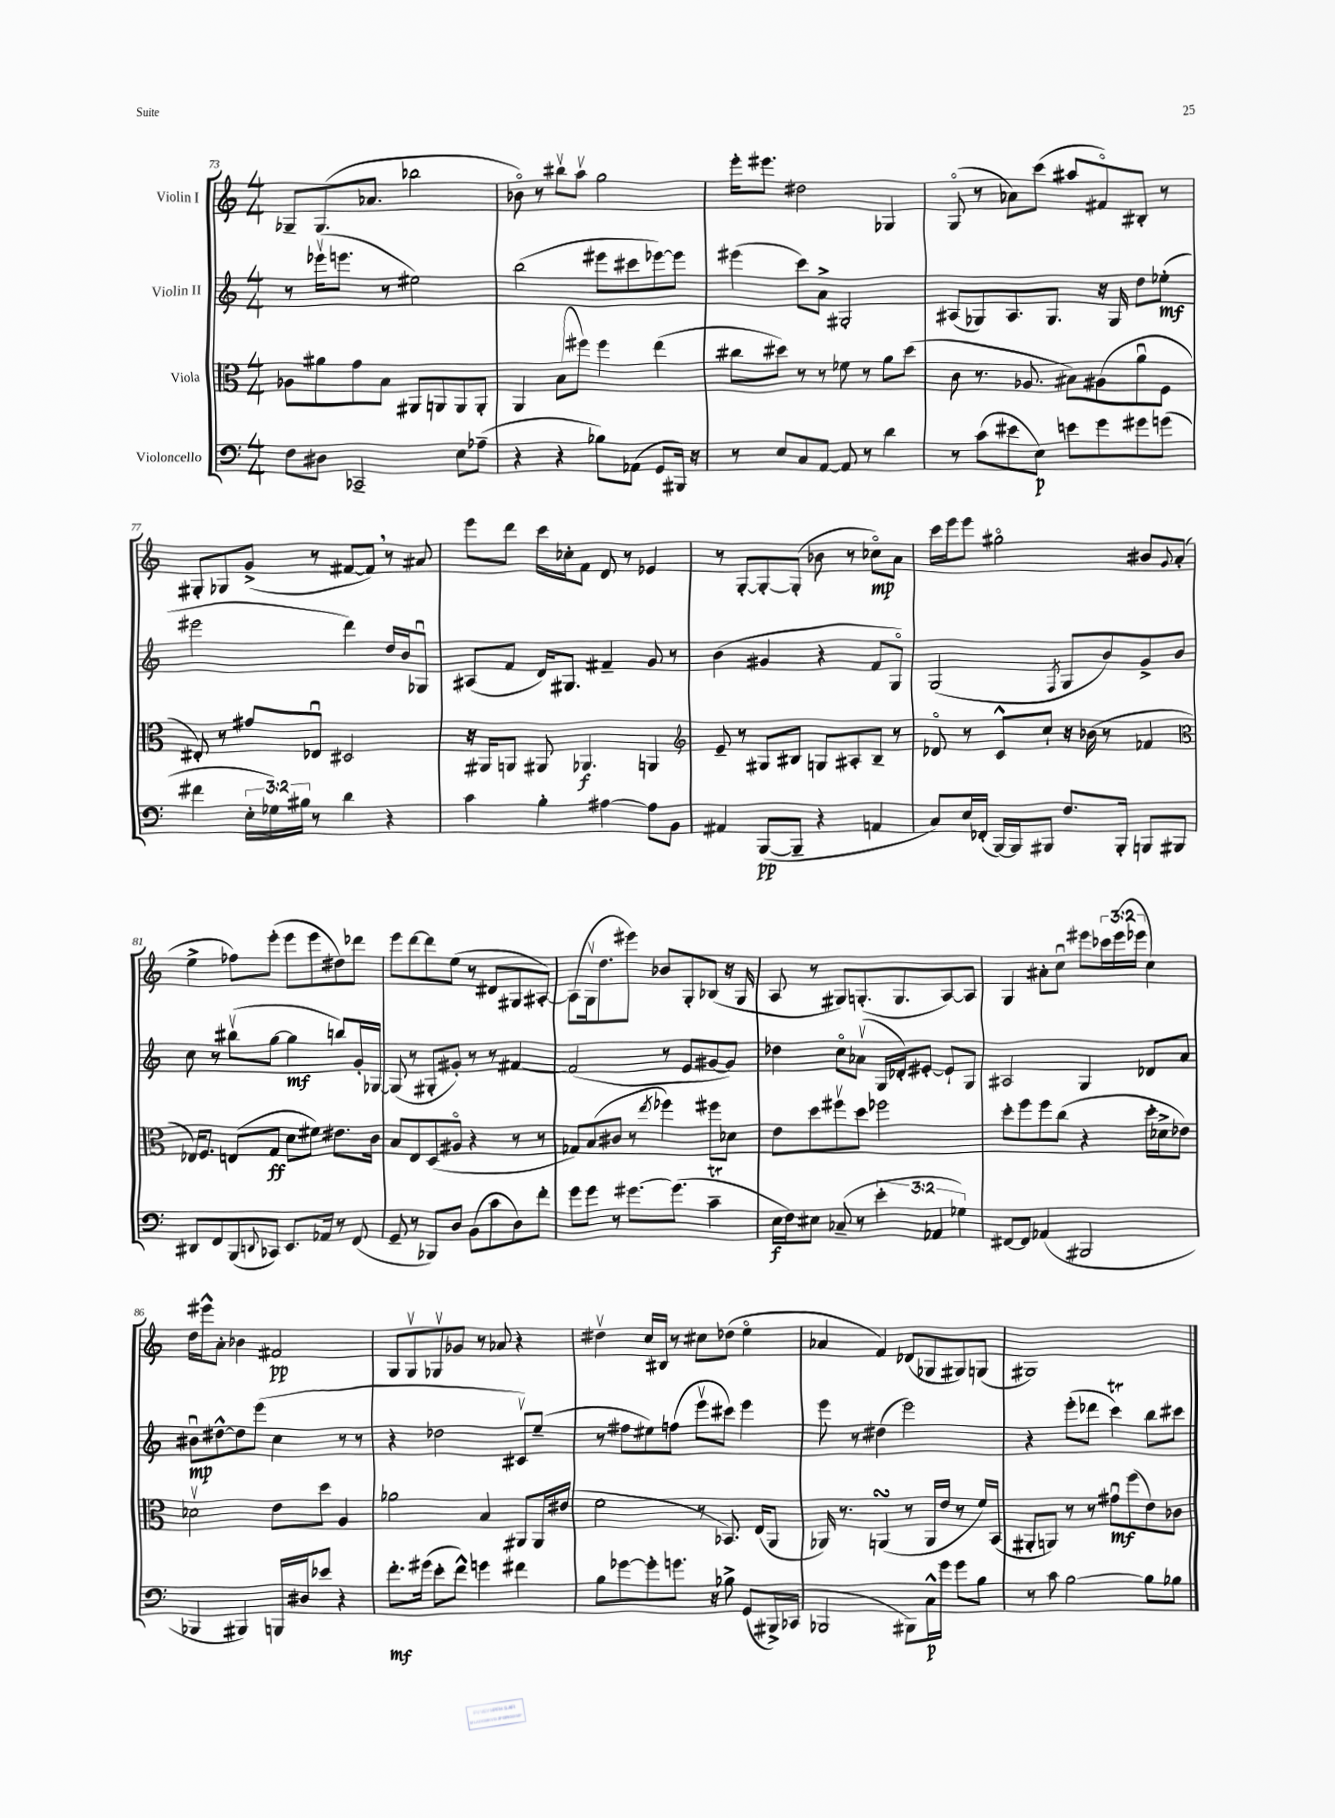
<<
\new StaffGroup <<
\new Staff = "s0" \with { instrumentName = "Violin I" } {
    \clef treble \key c \major \numericTimeSignature \time 4/4 \override Staff.TupletNumber.text = #tuplet-number::calc-fraction-text
    ges8-- ges8.( aes'8. bes''2 |
    bes'8\flageolet) r8 bis''8\upbow a''8\upbow g''2 |
    e'''16-. eis'''8. dis''2 ges4 |
    g8\flageolet( r8 aes'8) c'''8( ais''8 fis'8\flageolet) bis8-. r8 |
    gis8-. ges8 g'8->( r8 fis'8~ fis'8) \breathe r8 ais'8 |
    e'''8 d'''8 c'''16 ces''16-. f'8 d'8 r8 ees'4 |
    r8 g8~-. g8~-. g8-.( bes'8 r8 ces''8\flageolet\mp) a'8 |
    c'''16 e'''16 e'''8 gis''2\flageolet bis'8 \appoggiatura { g'8 } a'8-.( |
    e''4-> fes''8) e'''8-.( e'''8 e'''8 dis''8) des'''8 |
    e'''8 d'''8~ d'''8 e''8( r8 dis'8 gis8 ais8~-.) |
    ais8( g16\upbow d''8. eis'''8) bes'8 g8-. bes8( r16 g16 |
    a8 r8 gis8) g8.-.( g8. a8~) a8 |
    g4 ais'8-. c''8\downbow eis'''8 \tuplet 3/2 { ces'''16 eis'''16( ees'''16 } c''4) |
    d''16 eis'''16-^ a'8-. bes'4 fis'2\pp |
    g8 g8\upbow ges8\upbow ges'8 r8 aes'8 r4 |
    dis''4\upbow c''16 bis16 r8 cis''8 des''8( e''4\flageolet |
    aes'4 f'4) des'8( ges8 gis8) g8( |
    gis1) \bar "|." |
}
\new Staff = "s1" \with { instrumentName = "Violin II" } {
    \clef treble \key c \major \numericTimeSignature \time 4/4
    r8 ees'''16\upbow( e'''8. r8 eis''2) |
    b''2( eis'''8 cis'''8 ees'''8~) ees'''8 |
    eis'''4( c'''8) a'8-> gis2-. |
    ais8( ges8) ais8. ges8. r16 ges16 d''8 ees''8-.\mf( |
    eis'''2 d'''4) d''16 b'16 ges8\downbow |
    ais8( f'8 d'16) gis8. fis'4-- g'8 r8 |
    b'4( gis'4 r4 f'8 g8\flageolet) |
    g2( \acciaccatura { f8 } g8 b'8) g'8-> b'8 |
    c''8 r8 bis''8\upbow( g''8~ g''4\mf b''8) g'16-. ges16~ |
    ges8( r8 gis8-. gis'8-.) r8 r8 fis'4~ |
    fis'2( r8 e'8 gis'8~ gis'8) |
    des''4 c''8\flageolet aes'8\upbow( g16 des'16-.) eis'8~-. eis'8-! g8 |
    ais2 g4 des'8 a'8 |
    bis'8\downbow\mp dis''8~-^ dis''8 e'''8( c''4 r8 r8 |
    r4 des''2 cis'8\upbow) e''8--( |
    r8 fis''8 eis''8) f''8( e'''8\upbow cis'''8) e'''4 |
    e'''8 r8 dis''4( e'''2) |
    r4 e'''8-.( des'''8 c'''4\trill) b''8 cis'''8 \bar "|." |
}
\new Staff = "s2" \with { instrumentName = "Viola" } {
    \clef alto \key c \major \numericTimeSignature \time 4/4
    aes8 ais'8 g'8 b8 ais,8 a,8 a,8 a,8-. |
    a,4 b8( fis''8) fis''4 e''4( |
    cis''8 dis''8) r8 r8 fes'8 r8 a'8 dis''8( |
    c'8 r8. aes8. bis8) ais8( a'8\downbow f8 |
    eis8-.) r8 gis'8 ees8\downbow dis2 |
    r16 ais,16 a,8 ais,8 aes,4.\f a,4 |
    \clef treble e'8-- r8 gis8 bis8 g8 ais8-. bis8-- r8 |
    des'8\flageolet r8 c'8-^ c''8-! r16 bes'16( r8 fes'4 |
    \clef alto ees16) f8. e8( g8\ff d'8 fis'8) eis'8. c'16 |
    b8 e8 d8( ais8\flageolet r4 r8 r8 |
    ges8) b8( cis'8 r8 \acciaccatura { e''8 } fes''4) fis''8 des'8 |
    e'8 d''8 fis''8\upbow d''8 fes''2 |
    d''8-. f''8 f''8 c''8( r4 d''16-. des'16-> ees'8) |
    des'2\upbow e'8 d''8 a4 |
    aes'2 b4 ais,8 ais,16 eis'16( |
    f'2 r8 bes,8.) e16( a,8 |
    aes,16) r8. a,4\turn( r8 a,16 e'16 r8 f'16) b,16( |
    ais,8-. a,8) r8 r8 gis'8\downbow\mf f''8( e'8) ces'8 \bar "|." |
}
\new Staff = "s3" \with { instrumentName = "Violoncello" } {
    \clef bass \key c \major \numericTimeSignature \time 4/4 \override Staff.TupletNumber.text = #tuplet-number::calc-fraction-text
    f8 dis8 ces,2-- e8 aes8--( |
    r4 r4 bes8) aes,8( g,8 bis,,16) r16 |
    r8 e8 c8 a,8~ a,8 r8 d'4 |
    r8 c'8( eis'8 e8\p) e'8 g'8 gis'8 g'8( |
    fis'4 \tuplet 3/2 { e16-. ges16) bis16 } r8 d'4 r4 |
    c'4 b4-. ais4~ ais8 b,8 |
    ais,4 b,,8~\pp( b,,8-- r4 a,4 |
    c8) e16 fes,16-.( b,,16~) b,,16 bis,,8 f8. bis,,16-. b,,8 bis,,8 |
    dis,8 f,8 b,,8( \appoggiatura { d,8 } ces,8) e,8. aes,16 r8 f,8( |
    g,8-- r8 bes,,8) d8 b,8( c'8 d8) f'8-. |
    g'8 g'8 r8 gis'8.~ gis'8.( c'4--\trill |
    e16\f f16) eis8 ces8--( r8 \tuplet 3/2 { e'4-. aes,4 ges4) } |
    fis,8~ fis,8 aes,4( bis,,2 |
    bes,,4 bis,,4) b,,16 dis16 ees'8 r4 |
    f'8.-.\mf gis'16( e'8-. f'8-^) g'4 fis'4 |
    b8 ges'8~ ges'8-. g'8. r16 bes8-> g,8( bis,,16->) ces,16( |
    bes,,2 bis,,8) c16-^\p g'16 g'8 b8 |
    r8 c'8 b2~ b8 bes8 \bar "|." |
}
>>
>>
\layout { \context { \Score currentBarNumber = #73 } }
